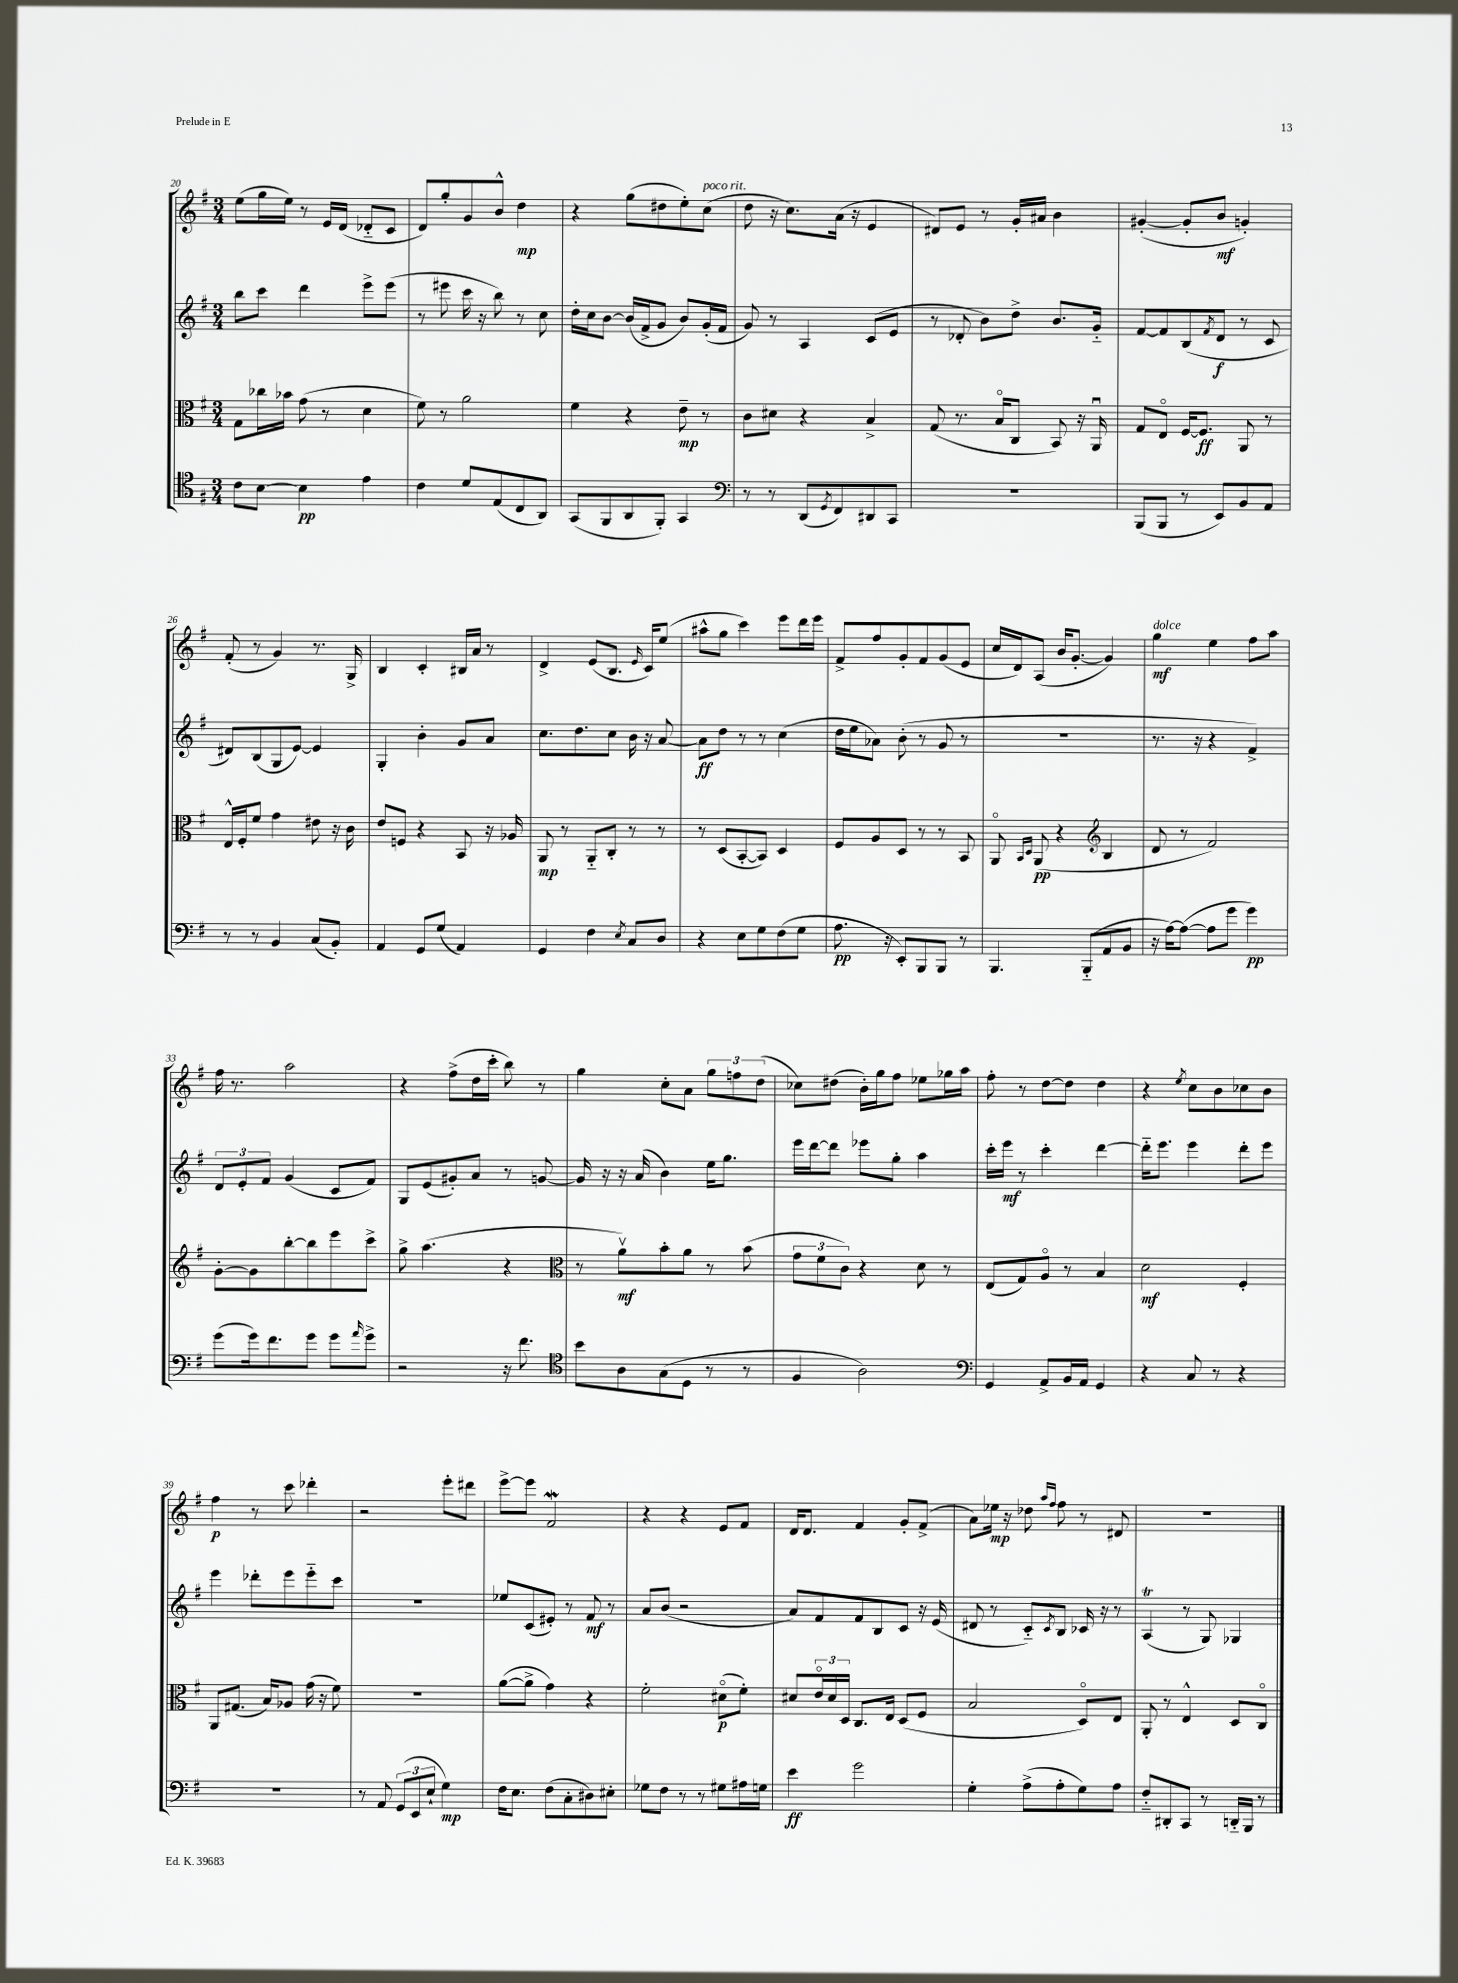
<<
\new StaffGroup <<
\new Staff = "s0" {
    \clef treble \key g \major \numericTimeSignature \time 3/4
    e''8( g''16 e''16) r8 e'16 d'16( des'8-_ c'8 |
    d'8) g''8-. g'8 b'8-^ d''4\mp |
    r4 g''8( dis''8 e''8-.) c''8^\markup { \italic "poco rit." }( |
    d''8 r16 c''8.) a'16( r16 e'4 |
    dis'8) e'8 r8 g'16-. ais'16 b'4 |
    gis'4~-.( gis'8-. b'8\mf g'4-.) |
    fis'8-.( r8 g'4) r8. g16-> |
    b4 c'4-. bis16 a'16 r8 |
    d'4-> e'8( b8. \grace { e'16 } c'16) e''8( |
    ais''8-^ g''8 c'''4) e'''8 d'''16 e'''16 |
    fis'8-> fis''8 g'8-. fis'8 g'8( e'8 |
    c''16 d'16) a8( b'16 g'8.~-. g'4) |
    g''4\mf^\markup { \italic "dolce" } e''4 fis''8 a''8 |
    fis''16 r8. a''2 |
    r4 fis''8->( d''16 c'''16-. b''8) r8 |
    g''4 c''8-. a'8 \tuplet 3/2 { g''8 f''8 d''8( } |
    ces''8) dis''8( b'16-.) g''16 fis''8 ees''8 ges''16 a''16 |
    fis''8-. r8 d''8~ d''8 d''4 |
    r4 \acciaccatura { e''8 } c''8 b'8 ces''8 b'8 |
    fis''4\p r8 c'''8 des'''4-. |
    r2 e'''8-. dis'''8 |
    e'''8~-> e'''8 fis'2\mordent |
    r4 r4 e'8 fis'8 |
    d'16 d'8. fis'4 g'8-. fis'8->( |
    a'8) ees''16\mp r16 des''8 \grace { a''16 fis''16 } fis''8 r8 dis'8 |
    R2. \bar "|." |
}
\new Staff = "s1" {
    \clef treble \key g \major \numericTimeSignature \time 3/4
    b''8 c'''8 d'''4 e'''8-> e'''8( |
    r8 eis'''8 c'''16 r16 b''8) r8 c''8 |
    d''16-. c''16 b'8~ b'16( fis'16-> g'8 b'8) g'16-.( fis'16 |
    g'8) r8 a4 c'8( e'8 |
    r8 des'8-. b'8) d''8-> b'8. g'16-_ |
    fis'8~ fis'8 b8( \acciaccatura { fis'8 } d'8\f r8 c'8 |
    dis'8) b8( g8 e'8~) e'4 |
    g4-. b'4-. g'8 a'8 |
    c''8. d''8. c''8 b'16 r16 a'8~ |
    a'8\ff d''8 r8 r8 c''4( |
    d''16 e''16 aes'8) b'8-.( r8 g'8 r8 |
    R2. |
    r8. r16 r4 fis'4->) |
    \tuplet 3/2 { d'8 e'8-. fis'8 } g'4( c'8 fis'8) |
    g8 e'8( gis'8-.) a'8 r8 g'8~ |
    g'16 r16 r16 a'16( b'4) e''16 g''8. |
    e'''16 d'''16~ d'''8 ees'''8 g''8-. a''4 |
    c'''16-. e'''16\mf r8 c'''4-. d'''4~ |
    d'''16-_ e'''8. e'''4 d'''8-. e'''8 |
    e'''4 des'''8-. e'''8 e'''8-_ c'''8 |
    R2. |
    ees''8 c'8( eis'8-.) r8 fis'8\mf r8 |
    a'8 b'8( r2 |
    a'8) fis'8 fis'8 b8 c'8 r16 e'16( |
    dis'8 r8 c'8-_) \acciaccatura { c'8 } b8 ces'16 r16 r8 |
    a4\trill( r8 g8) ges4 \bar "|." |
}
\new Staff = "s2" {
    \clef alto \key g \major \numericTimeSignature \time 3/4
    g8 ces''16 bes'16 g'8( r8 d'4 |
    fis'8) r8 a'2 |
    fis'4 r4 e'8--\mp r8 |
    c'8 dis'8 r4 b4-> |
    g8( r8. b16\flageolet c8 b,8) r16 a,16\downbow |
    g8 e8\flageolet fis16~ fis8.\ff a,8 r8 |
    e16-^ fis16-. fis'8 g'4 eis'8 r16 c'16 |
    e'8 f8 r4 b,8 r16 aes16 |
    a,8\mp r8 a,8-_ c8-. r8 r8 |
    r8 d8( b,8~-. b,8) d4 |
    fis8 a8 d8 r8 r8 b,8 |
    a,8\flageolet \grace { b,16 d16 } a,8\pp( r4 \clef treble b4 |
    d'8 r8 fis'2) |
    g'8~-. g'8 b''8~-. b''8 e'''8 c'''8-> |
    g''8-> a''4.( r4 |
    \clef alto r8 a'8\upbow\mf) b'8-. a'8 r8 b'8( |
    \tuplet 3/2 { g'8 fis'8 c'8) } r4 d'8 r8 |
    e8( g8) a8\flageolet r8 b4 |
    d'2\mf fis4-. |
    a,8 gis8.( b16) aes8 g'16( r16 fis'8) |
    R2. |
    a'8~( a'8-> g'4) r4 |
    fis'2-. dis'8\flageolet\p( fis'8-.) |
    dis'8 \tuplet 3/2 { e'16\flageolet dis'16 d16 } c8. e16 d8( fis8 |
    b2 d8\flageolet) e8 |
    a,8-. r8 e4-^ d8 c8\flageolet \bar "|." |
}
\new Staff = "s3" {
    \clef tenor \key g \major \numericTimeSignature \time 3/4
    c'8 b8~ b4\pp e'4 |
    c'4 d'8 e8( c8 a,8) |
    g,8( fis,8 a,8 fis,8-.) g,4 |
    \clef bass r8 r8 d,8( \acciaccatura { g,8 } fis,8) dis,8 c,8 |
    R2. |
    b,,8( b,,8 r8 e,8) b,8 a,8 |
    r8 r8 b,4 c8( b,8-.) |
    a,4 g,8 g8( a,4) |
    g,4 fis4 \acciaccatura { e8 } c8 d8 |
    r4 e8 g8 fis8( g8 |
    a8.\pp r16 e,8-.) b,,8 b,,8 r8 |
    b,,4. b,,8-_( a,8 b,8 |
    r16 a16~) a8~( a8 g'8 g'4\pp) |
    g'8( g'16) fis'8. g'8 g'8 \grace { a'16 } g'8-> |
    r2 r16 fis'8. |
    \clef tenor b'8 a8 g8( d8 r8 r8 |
    fis4 a2) |
    \clef bass g,4 a,8-> b,16 a,16 g,4 |
    r4 c8 r8 r4 |
    R2. |
    r8 a,8 \tuplet 3/2 { g,8( e,8 e8-! } g4\mp) |
    fis16 e8. fis8( c8-. dis8) eis8-. |
    ges8 fis8 r8 r8 gis8 ais16 g16 |
    e'4\ff g'2 |
    g4-. a8->( a8-. g8) a8 |
    fis8-_ dis,8-. c,8 r8 d,16-_ b,,16 r8 \bar "|." |
}
>>
>>
\layout { \context { \Score currentBarNumber = #20 } }
